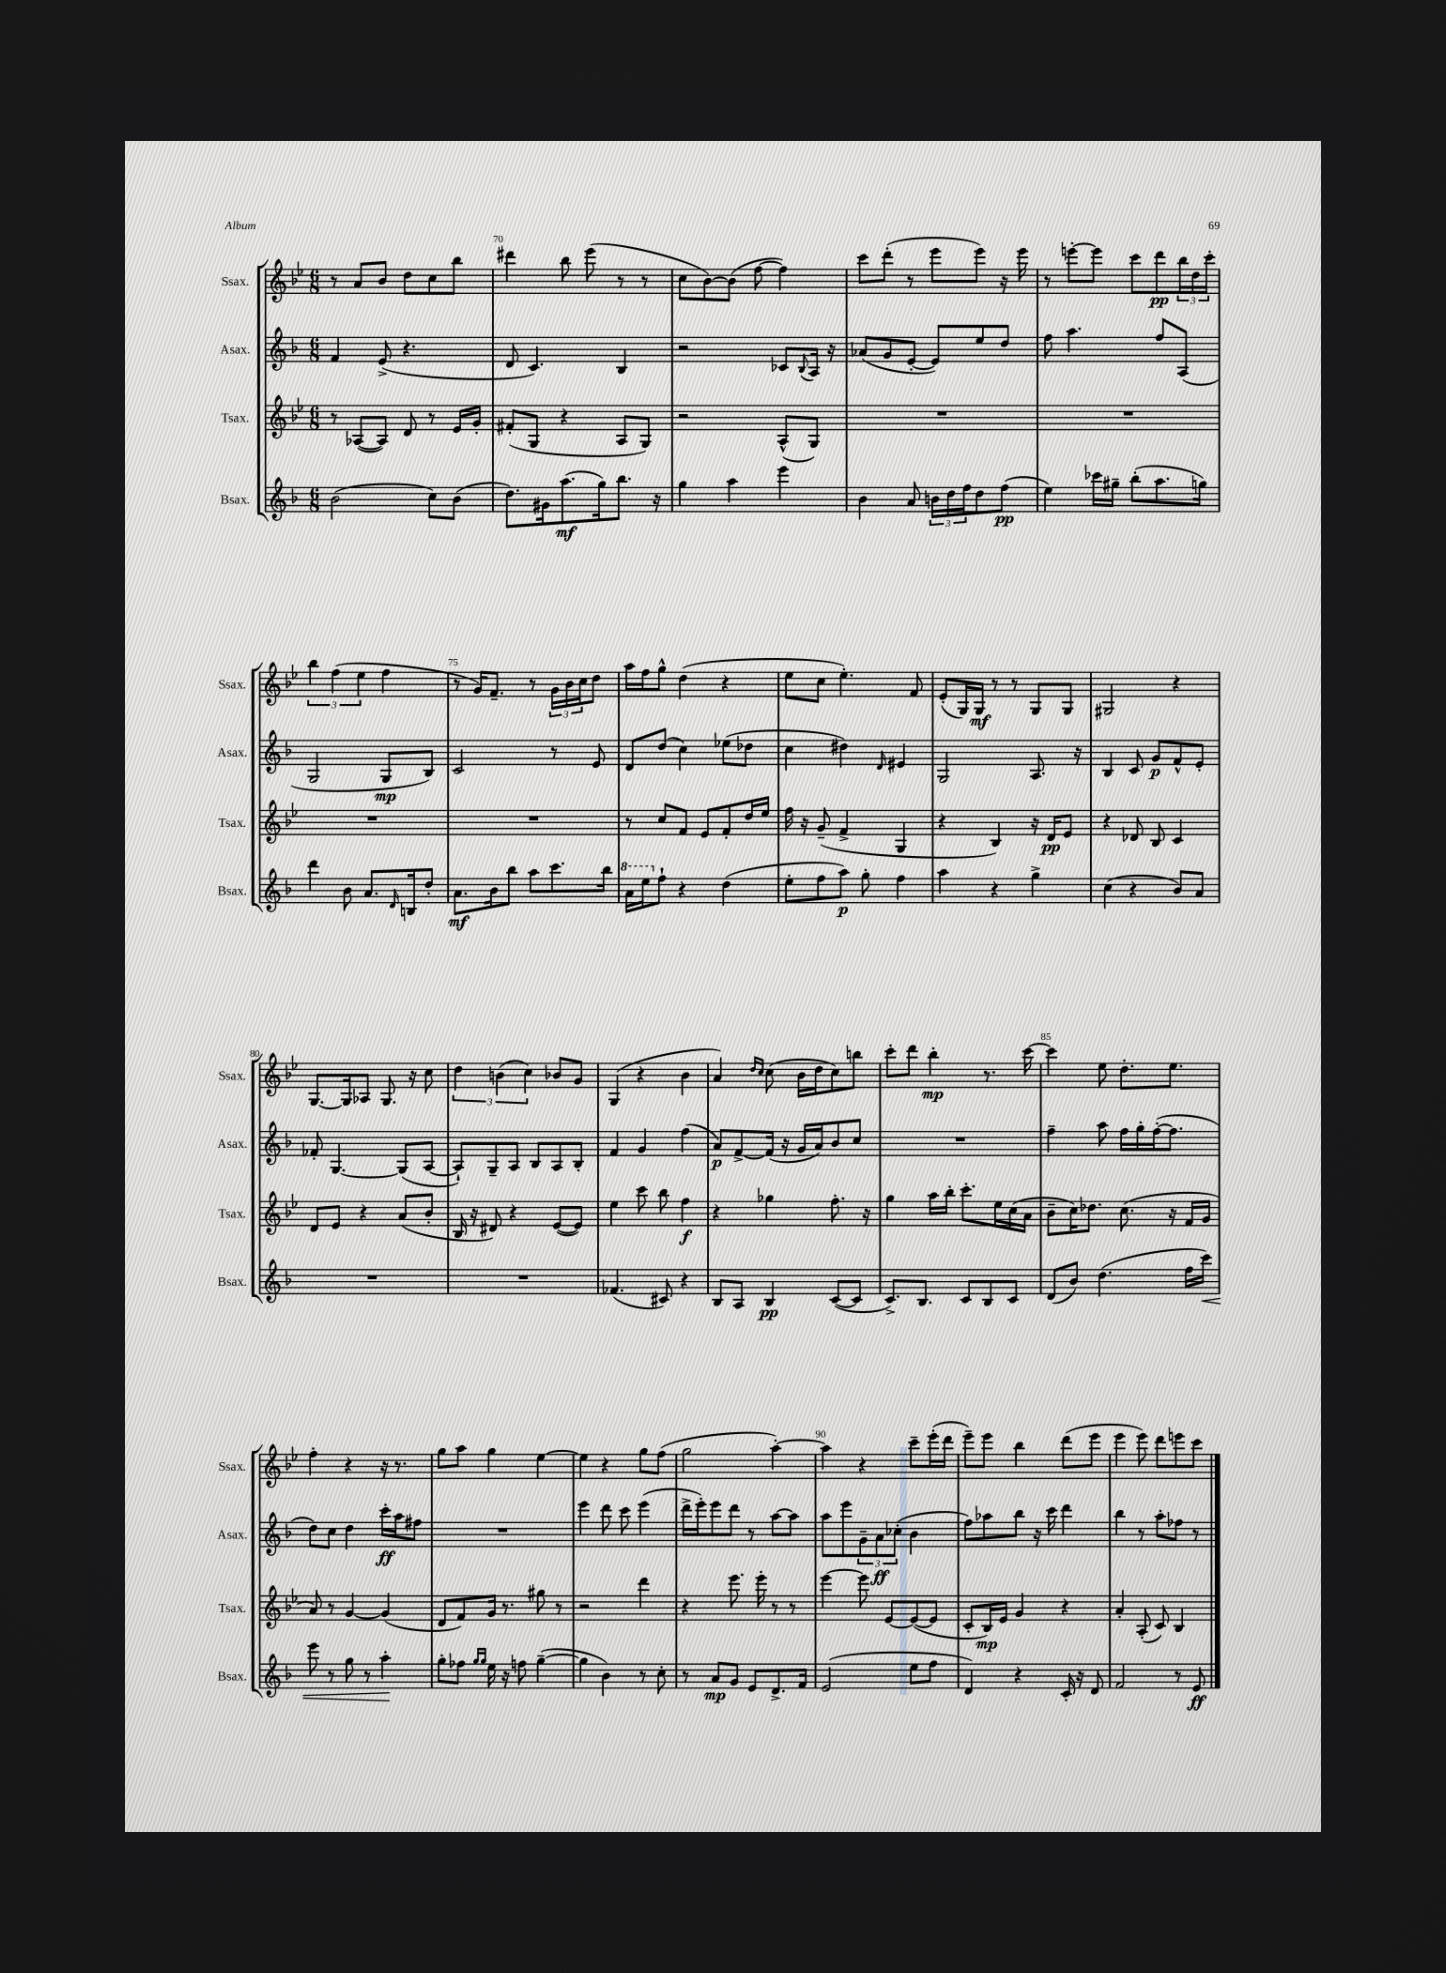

**kern	**kern	**kern	**kern
*staff4	*staff3	*staff2	*staff1
*clefG2	*clefG2	*clefG2	*clefG2
*k[b-]	*k[b-e-]	*k[b-]	*k[b-e-]
*M6/8	*M6/8	*M6/8	*M6/8
(2b-\	8r	4f/	8r
.	([8A-/L	.	8a/L
.	8A-/]J)	(8e^/	8b-/J
.	8d/	4.r	8dd\L
8cc\L)	8r	.	8cc\
(8b-\J	16e-/LL	.	8bb-\J
.	16g'/JJ	.	.
=	=	=	=
8.dd\L)	(8f#'/L	8d/	4ddd#\
.	8G/J	4.c/)	.
16g#\k	.	.	.
(8.aa\	4r	.	8bb-\
.	.	.	(8eee-\
16gg\k)	.	.	.
8.bb-\J	8A/L	4B-/	8r
.	8G/J)	.	8r
16r	.	.	.
=	=	=	=
4gg\	2r	2r	8cc\L
.	.	.	[8b-\)
4aa\	.	.	(8b-\]J
.	.	.	[8ff\
4eee\	(8A^^/L	8c-/L	4ff\])
.	.	8qqB-/	.
.	8G/J)	16A/Jk	.
.	.	16r	.
=	=	=	=
4b-\	2.r	(8a-/L	8ccc\L
.	.	8g/	(8ddd'\J
8a/	.	[8e'/J	8r
24b\LL	.	8e/]L)	8eee-\L
24dd\	.	.	.
24ff\J	.	.	.
8dd\	.	8ee/	8eee-\J)
(8ff\J	.	8dd/J	16r
.	.	.	16eee-\
=	=	=	=
4ee\)	2.r	8ff\	8r
.	.	4.aa\	[8eee'\L
16ccc-\LL	.	.	8eee\]J
16gg#~\JJ	.	.	.
(8bb-'\L	.	.	8ccc\L
8.aa\	.	8ff/L	8ddd\
.	.	(8A/J	24bb-\L
.	.	.	24dd\
16gg\Jk)	.	.	.
.	.	.	24ccc'\JJ
=	=	=	=
4ddd\	2.r	2G/	6bb-\
.	.	.	(6ff\
8b-\	.	.	.
.	.	.	6ee-\
8.a/L	.	.	.
.	.	8G/L	4ff\
16qqd/	.	.	.
16B/k	.	.	.
8dd'/J	.	8B-/J)	.
=	=	=	=
8.a\L	2.r	2c/	8r
.	.	.	16g/LK)
16b-\k	.	.	8.f~/J
8bb-\J	.	.	.
8aa\L	.	.	8r
8.ccc\	.	8r	24g\LL
.	.	.	24b-\
.	.	.	24cc\J
.	.	8e/	8dd\J
16bb-\Jk	.	.	.
=	=	=	=
16aa\LL	8r	8d/L	16aa\LL
16eee\J	.	.	16ff\J
8ff`\J	8cc/L	(8dd/J	8gg^^\J
4r	8f/J	4cc\)	(4dd\
.	8e-/L	.	.
(4dd\	8f'/	(8ee-\L	4r
.	16dd/L	8dd-\J	.
.	16ee-/JJ	.	.
=	=	=	=
8ee'\L	16ff\	4cc\	8ee-\L
.	16r	.	.
8ff\	(8g~/	.	8cc\J
8aa\J)	4f^/	4dd#\)	4.ee-'\)
8gg'\	.	.	.
.	.	16qqd/	.
4ff\	4G/	4e#/	.
.	.	.	8f/
=	=	=	=
4aa\	4r	2G/	(8e-'/L
.	.	.	16G/L)
.	.	.	16G/JJ
4r	4B-/)	.	8r
.	.	.	8r
4gg^\	16r	8.A/	8G/L
.	16d/LK	.	.
.	8e-/J	.	8G/J
.	.	16r	.
=	=	=	=
(4cc\	4r	4B-/	2G#/
4r	8d-/	8c/	.
.	8B-/	8g/L	.
8b-/L)	4c/	8f^^/	4r
8a/J	.	8e'/J	.
=	=	=	=
2.r	8d/L	8f-'/	[8.G/L
.	8e-/J	[4.G/	.
.	.	.	16G/]k
.	4r	.	8A-/J
.	.	.	8.G/
.	(8a/L	(8G/]L	.
.	.	.	16r
.	8b-'/J	[8A/J	8cc\
=	=	=	=
2.r	16B-/	8A`/]L)	6dd\
.	16r	.	.
.	8d#/)	8G~/	.
.	.	.	(6b\
.	4r	8A/J	.
.	.	.	6cc\)
.	.	8B-/L	.
.	([8e-/L	8A/	8b-/L
.	8e-/]J)	8B-'/J	8g/J
=	=	=	=
(4.f-/	4ee-\	4f/	(4G/
.	8ccc\	4g/	4r
8c#/)	8bb-\	.	.
4r	4ff\	(4ff\	4b-\
=	=	=	=
8B-/L	4r	8a/L)	4a/)
8A/J	.	[8f^/	.
.	.	.	16qqdd/LL
.	.	.	16qqcc/JJ
4B-/	4gg-\	(16f/]Jk	(8cc\
.	.	16r	.
.	.	16g/LL	16b-\LL
.	.	16a/J)	16dd\J
([8c/L	8.ff'\	8b-/	8cc\)
8c/]J	.	8cc/J	8bb\J
.	16r	.	.
=	=	=	=
8.c^/L)	4gg\	2.r	8ccc'\L
.	.	.	8ddd\J
8.B-/J	.	.	.
.	16aa\LL	.	4bb-'\
.	16bb-'\JJ	.	.
8c/L	8.ccc'\L	.	.
8B-/	.	.	8.r
.	16ee-\L	.	.
8c/J	(16cc\	.	.
.	16a\JJ	.	[16ccc\
=	=	=	=
(8d/L	8b-~\L	4ff~\	4ccc\]
8b-/J)	16cc\K)	.	.
.	8.dd-\J	.	.
(4.dd\	.	8aa\	8ee-\
.	(8.cc\	16ff\LL	8.dd'\L
.	.	16gg'\	.
.	.	([16ff'\J	.
.	16r	8.ff\]J	8.ee-\J
16ff\LL	16f/LL	.	.
16ccc\JJ)	16g/JJ	.	.
=	=	=	=
8eee\	8a/)	8dd\L)	4ff'\
8r	8r	8cc\J	.
8gg\	[4g/	4dd\	4r
8r	.	.	.
4aa'\	(4g/]	16ccc'\LL	16r
.	.	16aa\J	8.r
.	.	8ff#\J	.
=	=	=	=
8gg'\L	8d/L	2.r	8gg\L
8ff-\J	8f/)	.	8aa\J
16qqgg/LL	.	.	.
16qqgg/JJ	.	.	.
16ee\	16g/Jk	.	4gg\
16r	8.r	.	.
8ff\	.	.	.
([4gg~\	8gg#\	.	[4ee-\
.	8r	.	.
=	=	=	=
4gg\]	2r	4eee\	4ee-\]
4b-\)	.	8ddd\	4r
.	.	8ccc\	.
8r	4ddd\	(4eee\	8gg\L
8cc'\	.	.	(8ff\J
=	=	=	=
8r	4r	16ddd^\LL	2gg\
.	.	16eee'\J)	.
8a/L	.	8eee\	.
8g/J	8.eee-\	8ddd\J	.
8e/L	.	8r	.
.	16eee-'\	.	.
8.d^/	8r	[8aa\L	[4aa'\)
.	8r	8aa\]J	.
16f/Jk	.	.	.
=	=	=	=
(2e/	[4eee-\	8aa\L	4aa\]
.	.	8eee\	.
.	8eee-\]	12g~\	4r
.	.	12a\	.
.	[8e-/L	.	.
.	.	(12cc-'\J	.
8ee\L	(8e-/_	4b-\	8ccc~\L
8ff\J	8e-/]J	.	(16eee-'\L
.	.	.	16ddd\JJ
=	=	=	=
4d/)	8c'/L	8ff\L)	8eee-~\L)
.	16B-/L)	8aa-\	8eee-\J
.	16e-/JJ	.	.
4r	4g/	8bb-\J	4bb-\
.	.	16r	.
.	.	16ccc\	.
16c'/	4r	4ddd\	(8ddd\L
16r	.	.	.
8d/	.	.	8eee-\J
=	=	=	=
2f/	4a'/	4bb-\	4eee-\
.	(8A'/	8r	8eee-\)
.	8c/)	8aa'\L	8ddd\L
8r	4B-/	8ff-\J	8eee\
8e/	.	8r	8ccc\J
==	==	==	==
*-	*-	*-	*-
